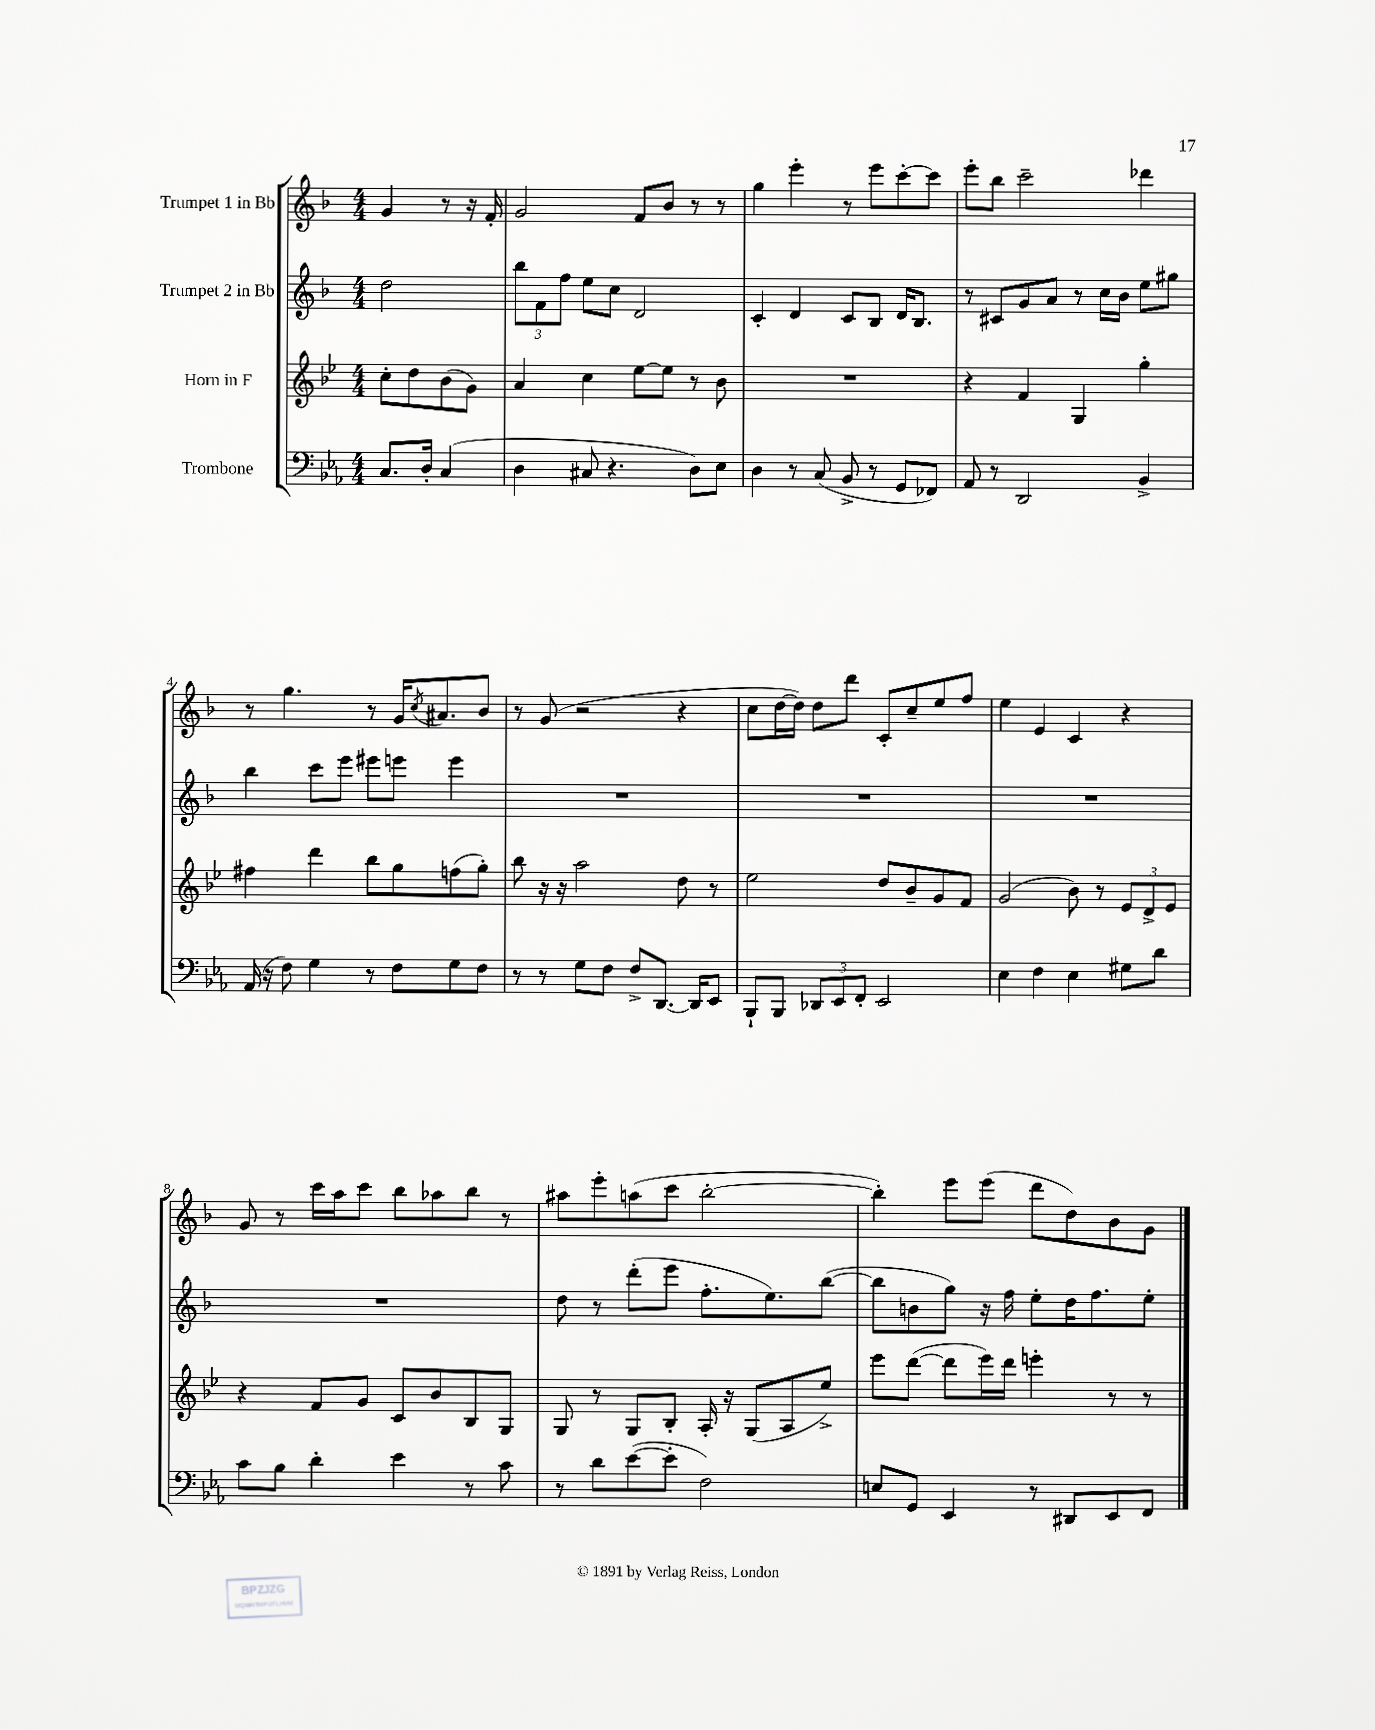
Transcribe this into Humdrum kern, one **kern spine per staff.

**kern	**kern	**kern	**kern
*part4	*part3	*part2	*part1
*staff4	*staff3	*staff2	*staff1
*I"Trombone	*I"Horn in F	*I"Trumpet 2 in Bb	*I"Trumpet 1 in Bb
*clefF4	*clefG2	*clefG2	*clefG2
*k[b-e-a-]	*k[b-e-]	*k[b-]	*k[b-]
*M4/4	*M4/4	*M4/4	*M4/4
=	=	=	=
8.C/L	8cc'\L	2dd\	4g/
.	8dd\	.	.
16D'/Jk	.	.	.
(4C/	(8b-\	.	8r
.	8g\J)	.	16r
.	.	.	16f'/
=1	=1	=1	=1
4D\	4a/	12bb-\L	2g/
.	.	12f\	.
.	.	12ff\J	.
8C#X/	4cc\	8ee\L	.
4.r	.	8cc\J	.
.	[8ee-\L	2d/	8f/L
.	8ee-\J]	.	8b-/J
8D\L)	8r	.	8r
8E-\J	8b-\	.	8r
=2	=2	=2	=2
4D\	1r	4c'/	4gg\
8r	.	4d/	4eee'\
(8C/	.	.	.
8BB-^/	.	8c/L	8r
8r	.	8B-/J	8eee\L
8GG/L	.	16d/KL	[8ccc'\
.	.	8.B-/J	.
8FF-X/J)	.	.	8ccc\J]
=3	=3	=3	=3
8AA-/	4r	8r	8eee'\L
8r	.	8c#X/L	8bb-\J
2DD/	4f/	8g/	2ccc~\
.	.	8a/J	.
.	4G/	8r	.
.	.	16cc\LL	.
.	.	16b-\JJ	.
4BB-^/	4gg'\	8ee\L	4ddd-X\
.	.	8gg#X\J	.
!!LO:LB:g=z
=4	=4	=4	=4
(16AA-/	4ff#X\	4bb-\	8r
16r	.	.	.
8F\)	.	.	4.gg\
4G\	4ddd\	8ccc\L	.
.	.	8eee\J	.
8r	8bb-\L	8eee#X\L	8r
8F\L	8gg\	8eeen\J	16g/KL
.	.	.	8qcc/
.	.	.	8.a#X/
8G\	(8ffn\	4eee\	.
8F\J	8gg'\J)	.	8b-/J
=5	=5	=5	=5
8r	8bb-\	1r	8r
8r	16r	.	(8g/
.	16r	.	.
8G\L	2aa\	.	2r
8F\J	.	.	.
8F^/L	.	.	.
[8.DD/J	.	.	.
.	8dd\	.	4r
16DD/KL]	.	.	.
8EE-/J	8r	.	.
=6	=6	=6	=6
8BBB-`/L	2ee-\	1r	8cc\L
8BBB-/J	.	.	[16dd\L
.	.	.	16dd\JJ])
12DD-X/L	.	.	8dd\L
12EE-/	.	.	.
.	.	.	8ddd\J
12FF'/J	.	.	.
2EE-/	8dd/L	.	8c'/L
.	8b-~/	.	8cc~/
.	8g/	.	8ee/
.	8f/J	.	8ff/J
=7	=7	=7	=7
4E-\	(2g/	1r	4ee\
4F\	.	.	4e/
4E-\	8b-\)	.	4c/
.	8r	.	.
8G#X\L	12e-/L	.	4r
.	12d^/	.	.
8d\J	.	.	.
.	12e-/J	.	.
!!LO:LB:g=z
=8	=8	=8	=8
8c\L	4r	1r	8g/
8B-\J	.	.	8r
4d'\	8f/L	.	16ccc\LL
.	.	.	16aa\J
.	8g/J	.	8ccc\J
4e-\	8c/L	.	8bb-\L
.	8b-/	.	8aa-X\
8r	8B-/	.	8bb-\J
8c\	8G/J	.	8r
=9	=9	=9	=9
8r	8G/	8dd\	8aa#X\L
8d\L	8r	8r	8eee'\
([8e-\	8G/L	(8ddd'\L	(8aan\
8e-'\J]	8B-'/J	8eee\J	8ccc\J
2F\)	16A'/	8.ff'\L	[2bb-'\
.	16r	.	.
.	(8G/L	.	.
.	.	8.ee\)	.
.	8A/	.	.
.	8ee-^/J)	([8bb-\J	.
=10	=10	=10	=10
8En/L	8eee-\L	8bb-\L]	4bb-'\])
8GG/J	([8ddd\J	8bn\	.
4EE-/	8ddd\L]	8gg\J)	8eee\L
.	16eee-\L)	16r	(8eee\J
.	16ddd\JJ	16ff\	.
8r	4eeen'\	8ee'\L	8ddd\L
8DD#X/L	.	16dd\K	8dd\)
.	.	8.ff\	.
8EE-/	8r	.	8b-\
8FF/J	8r	8ee'\J	8g\J
==	==	==	==
*-	*-	*-	*-
